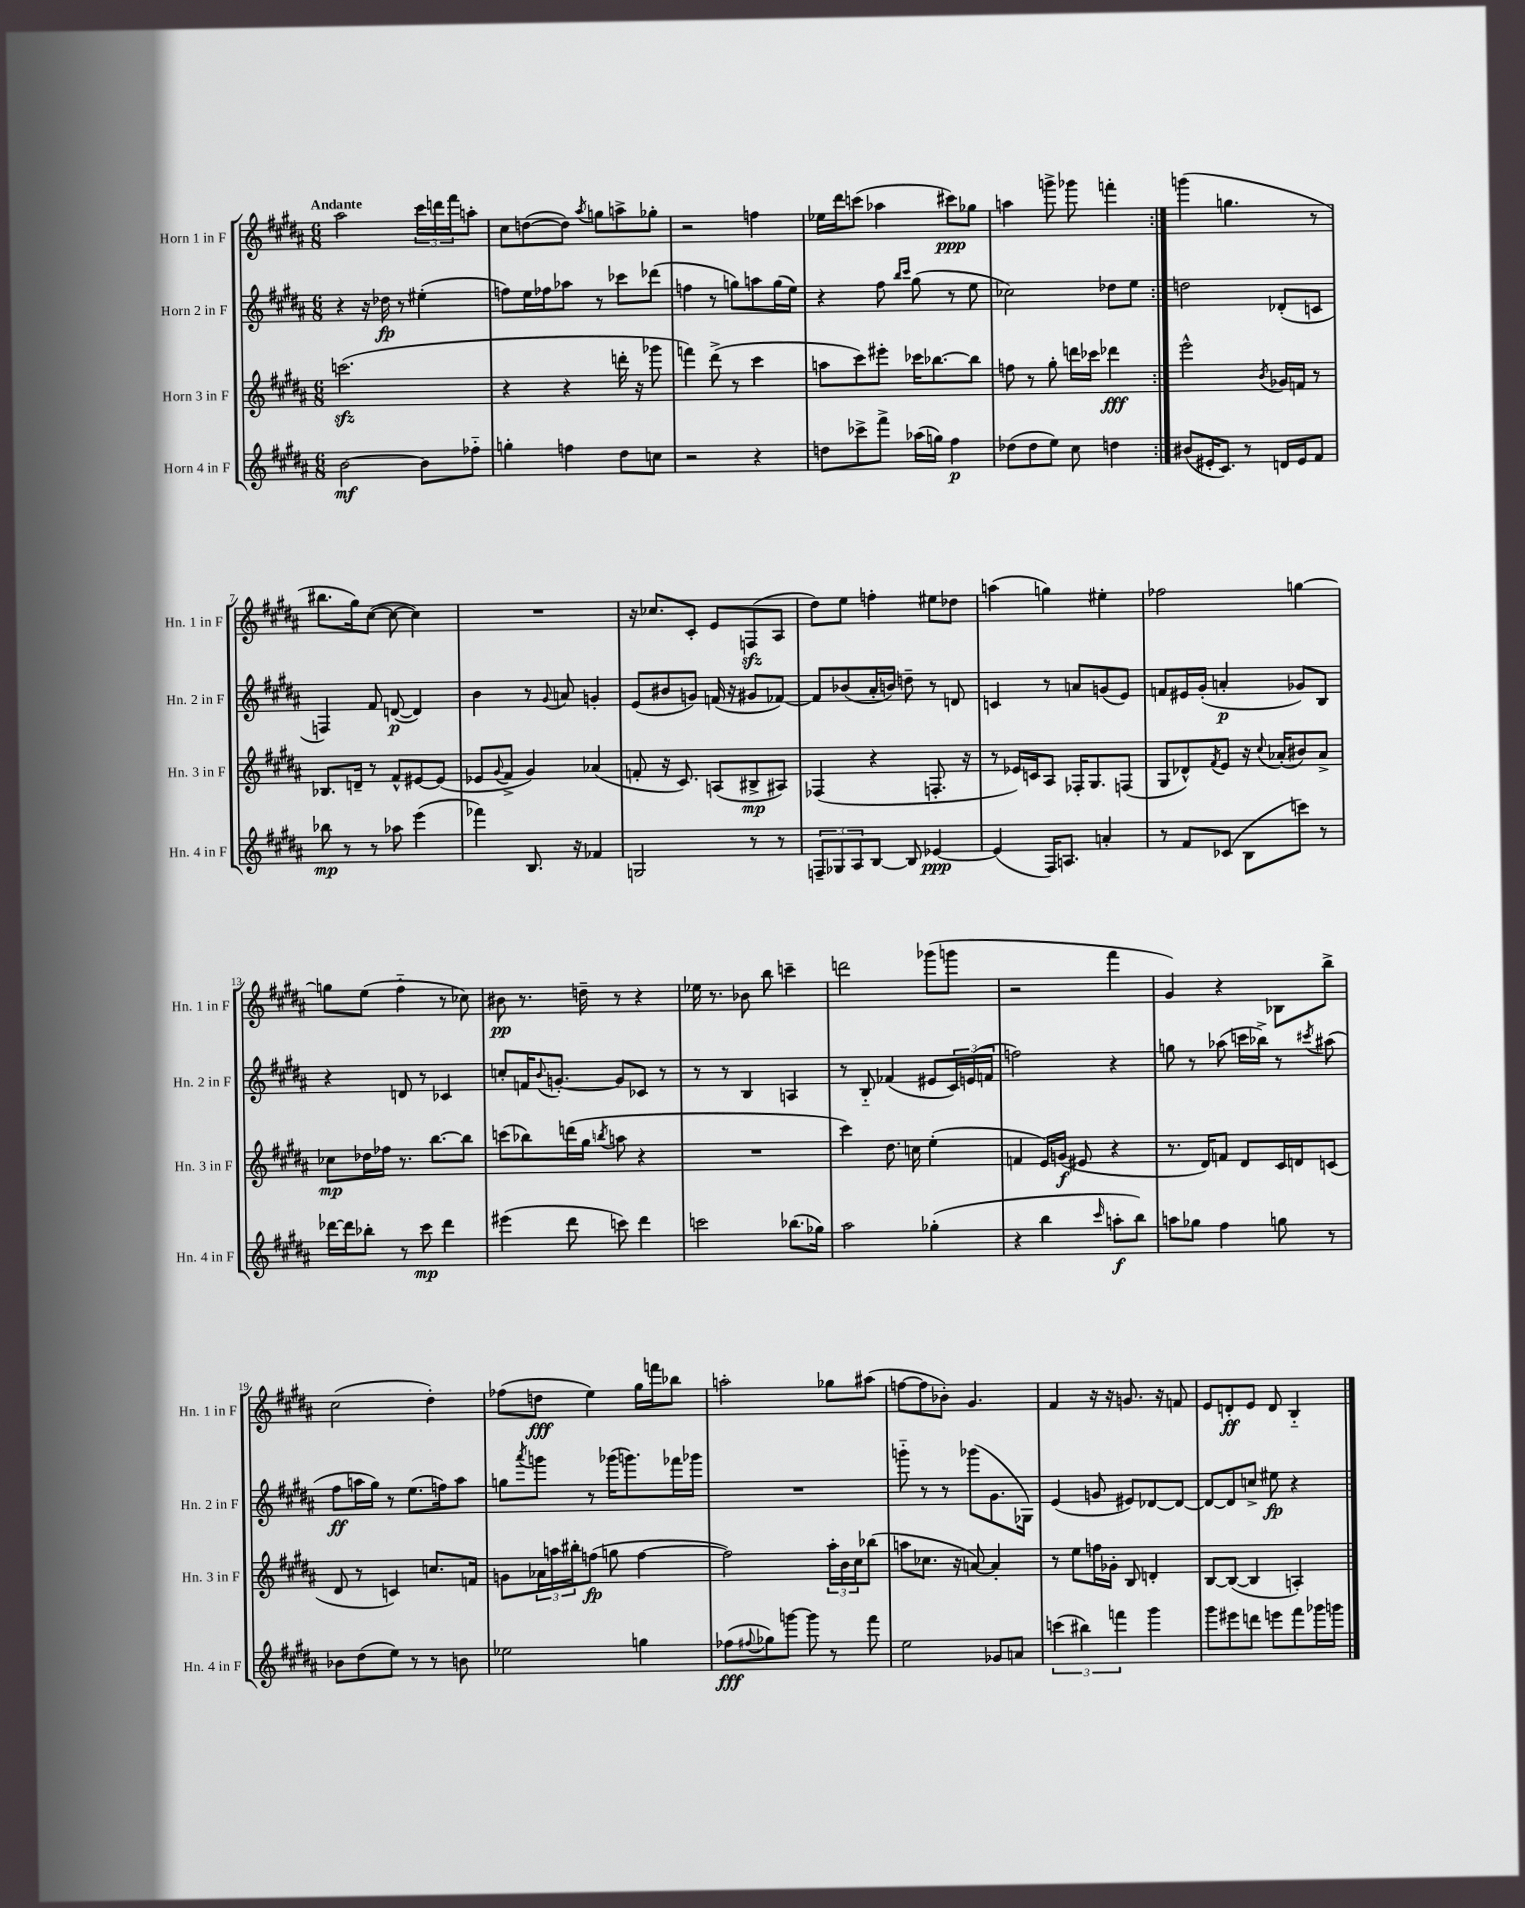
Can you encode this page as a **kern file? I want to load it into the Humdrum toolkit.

**kern	**kern	**kern	**kern
*staff4	*staff3	*staff2	*staff1
*clefG2	*clefG2	*clefG2	*clefG2
*k[f#c#g#d#a#]	*k[f#c#g#d#a#]	*k[f#c#g#d#a#]	*k[f#c#g#d#a#]
*M6/8	*M6/8	*M6/8	*M6/8
[2b	(2.ccc	4r	2aa#
.	.	16r	.
.	.	16dd-	.
.	.	8r	.
8b]	.	(4ee#'	24ccc#
.	.	.	24ddd
.	.	.	24fff#
8ff-'~	.	.	8aa'
=	=	=	=
4gg'	4r	8ff)	8cc#
.	.	16ee	([8dd
.	.	16ff-	.
4ff	4r	8aa-	8dd])
.	.	.	8qaa#
.	.	8r	8gg
8dd#	16ddd'	8ccc-	8aa^
.	16r	.	.
8cc	8ggg-	(8ddd-	8gg-'
=	=	=	=
2r	4fff)	4ff	2r
.	(8ddd#^	8r	.
.	8r	8gg)	.
4r	4ccc#	8aa	4ff
.	.	(16gg	.
.	.	16ee)	.
=	=	=	=
8dd	8aa	4r	16ee-
.	.	.	16ddd#
8ccc-^	8ccc#)	.	(8ccc
8fff#^	8eee#'	8ff#	4aa-
.	.	16qqbb	.
.	.	16qqccc#	.
(16aa-	16ccc-	(8gg#	.
16gg)	[8.bb-	.	.
4ff#	.	8r	8ccc#)
.	8bb-]	8ee	8gg-
=	=	=	=
(8dd-	8ff	2cc-)	4aa
8dd-	8r	.	.
8ee)	8gg#'	.	8ggg^
8cc#	16ddd	.	8ggg-
.	16ccc-	.	.
4dd	4ddd-	8dd-	4fff'
.	.	8ee	.
=:|!	=:|!	=:|!	=:|!
(8b#	2eee^^	2dd	(4ggg
16e#'	.	.	.
8.c#)	.	.	.
.	.	.	4.gg
8r	.	.	.
.	8qb	.	.
16d	16g-	(8d-'	.
16e#	16f	.	.
8f#	8r	8c	8r
=	=	=	=
8bb-	8.B-	4F)	8.bb#
8r	.	.	.
.	16d~	.	16gg#)
8r	8r	8f#	([8cc#
8aa-	8f#^^	([8d	8cc#_
(4eee	[8e#	4d])	4cc#])
.	(8e#]	.	.
=	=	=	=
4fff-)	8e-	4b	2.r
.	8qqg#	.	.
.	8f#^	.	.
8.B	4g#)	8r	.
.	.	8qqg#	.
.	.	8a	.
16r	.	.	.
4f-	(4a-	4g'	.
=	=	=	=
2G	8f'	(8e	16r
.	.	.	8.cc-
.	16r	8b#	.
.	8.c#)	.	.
.	.	8g)	8c#'
.	(8A	(16f	8e
.	.	16r	.
8r	8B#^	8g#	(8F
8r	8A#)	[8f-)	8A#
=	=	=	=
12F~	(4F-	8f-]	8dd#)
12G-	.	.	.
.	.	(8b-	8ee
12A#	.	.	.
[8B	4r	16a#'	4ff'
.	.	16b)	.
8B]	.	8dd~	.
[4e-	8.F'	8r	8ee#
.	.	8d	8dd-
.	16r	.	.
=	=	=	=
(4e-]	8r	4c	(4aa
.	16e-)	.	.
.	16c	.	.
16F#)	8A#	8r	4gg)
8.A	.	.	.
.	16F-'	8a	.
.	8.G#	.	.
4a'	.	(8g	4ee#'
.	(8F	8e)	.
=	=	=	=
8r	8G#	8f	2ff-
8f#	8d-^^)	16e#	.
.	.	(16g#'	.
.	8qf#	.	.
(8c-	8e	4a'	.
8B	16r	.	.
.	8qqcc#	.	.
.	(16a-'	.	.
8ccc)	8b#)	8g-)	[4gg
8r	8a-^	8B	.
=	=	=	=
[16ddd-	8cc-	4r	8gg]
16ddd-]	.	.	.
8bb-'	16dd-	.	(8ee
.	16ff-	.	.
8r	8.r	8d	4ff#'~
8ccc#	.	8r	.
.	[8.bb	.	.
4ddd-	.	4c-	8r
.	8bb]	.	8cc-)
=	=	=	=
(4eee#	(8ccc	8cc'	8b#
.	8bb-)	16f	8.r
.	.	8qqb	.
.	.	[8.g'	.
8ddd#	(16ddd	.	.
.	16gg#	.	16dd~
.	8qbb	.	.
8ccc)	8aa	8g]	8r
4ddd#	4r	8c-	4r
.	.	8r	.
=	=	=	=
2ccc	2.r	8r	16ee-
.	.	.	8.r
.	.	8r	.
.	.	4B	8b-
.	.	.	8bb
(8.bb-	.	4A	4ccc~
16gg-)	.	.	.
=	=	=	=
2aa#	4ccc#)	8r	2ddd
.	.	8B'~	.
.	8.dd#	(4f-	.
.	16cc	.	.
(4gg-'	(4ee'	8e#	(8ggg-
.	.	24c#)	8ggg
.	.	(24e	.
.	.	24f	.
=	=	=	=
4r	4f	2ff)	2r
4bb	16e)	.	.
.	(16g	.	.
.	8e#	.	.
16qqccc#	.	.	.
8aa'	4r	4r	4fff#
8bb)	.	.	.
=	=	=	=
8aa	8.r	8gg	4g#)
8gg-	.	8r	.
.	16d#)	.	.
4ff#	8f	(8aa-	4r
.	8d#	16ccc	.
.	.	16bb-^)	.
8gg	16c#	8r	8B-
.	16d	.	.
.	.	8qccc#	.
8r	(8c	(8aa#	8bb^
=	=	=	=
8b-	8d#	8ff#	(2cc#
(8dd#	8r	16aa	.
.	.	16gg#)	.
8ee)	4c)	8r	.
8r	.	(8.ee	.
8r	8.cc	.	4dd#')
.	.	16ff)	.
8b	.	8aa	.
.	16f	.	.
=	=	=	=
2ee-	8g	8gg	(8ff-
.	.	8qaaa#	.
.	24a-	8ggg	8dd
.	24aa	.	.
.	24bb#'	.	.
.	(8ff	8r	4ee)
.	8gg	(16ggg-	.
.	.	8.ggg)	.
4gg	[4ff	.	16gg#
.	.	.	16fff
.	.	16fff-	8bb-
.	.	16ggg-	.
=	=	=	=
(8ff-	2ff])	2.r	2aa'
8qqff#	.	.	.
8gg-)	.	.	.
[8ggg	.	.	.
8ggg]	.	.	.
8r	24aa#'	.	8gg-
.	24b	.	.
.	24cc#	.	.
8fff#	(8bb-	.	(8aa#
=	=	=	=
2ee	8aa	8ggg'~	[8ff
.	8.cc-	8r	8ff]
.	.	8r	8b-')
.	16r	.	.
.	[8a)	(8ggg-	4.g#
8g-	4a']	8.g#	.
8a	.	.	.
.	.	16G-)	.
=	=	=	=
(6ccc	8r	(4e	4f#
.	8ee	.	.
6bb#)	.	.	.
.	16ff	8g	16r
.	16g-'	.	16r
6fff	.	.	.
.	8B	8e#)	8.g
4ggg#	4d'	[8d-	.
.	.	.	16r
.	.	8d-_	8f
=	=	=	=
8ggg#	[8B	8d-_	8e
8eee#	(8B_	8d-]	8d'
8ddd	4B]	8cc^	8e
8eee	.	8ee#	8d
8fff#	4A')	4r	4B'~
16ggg-	.	.	.
16ggg	.	.	.
==	==	==	==
*-	*-	*-	*-
